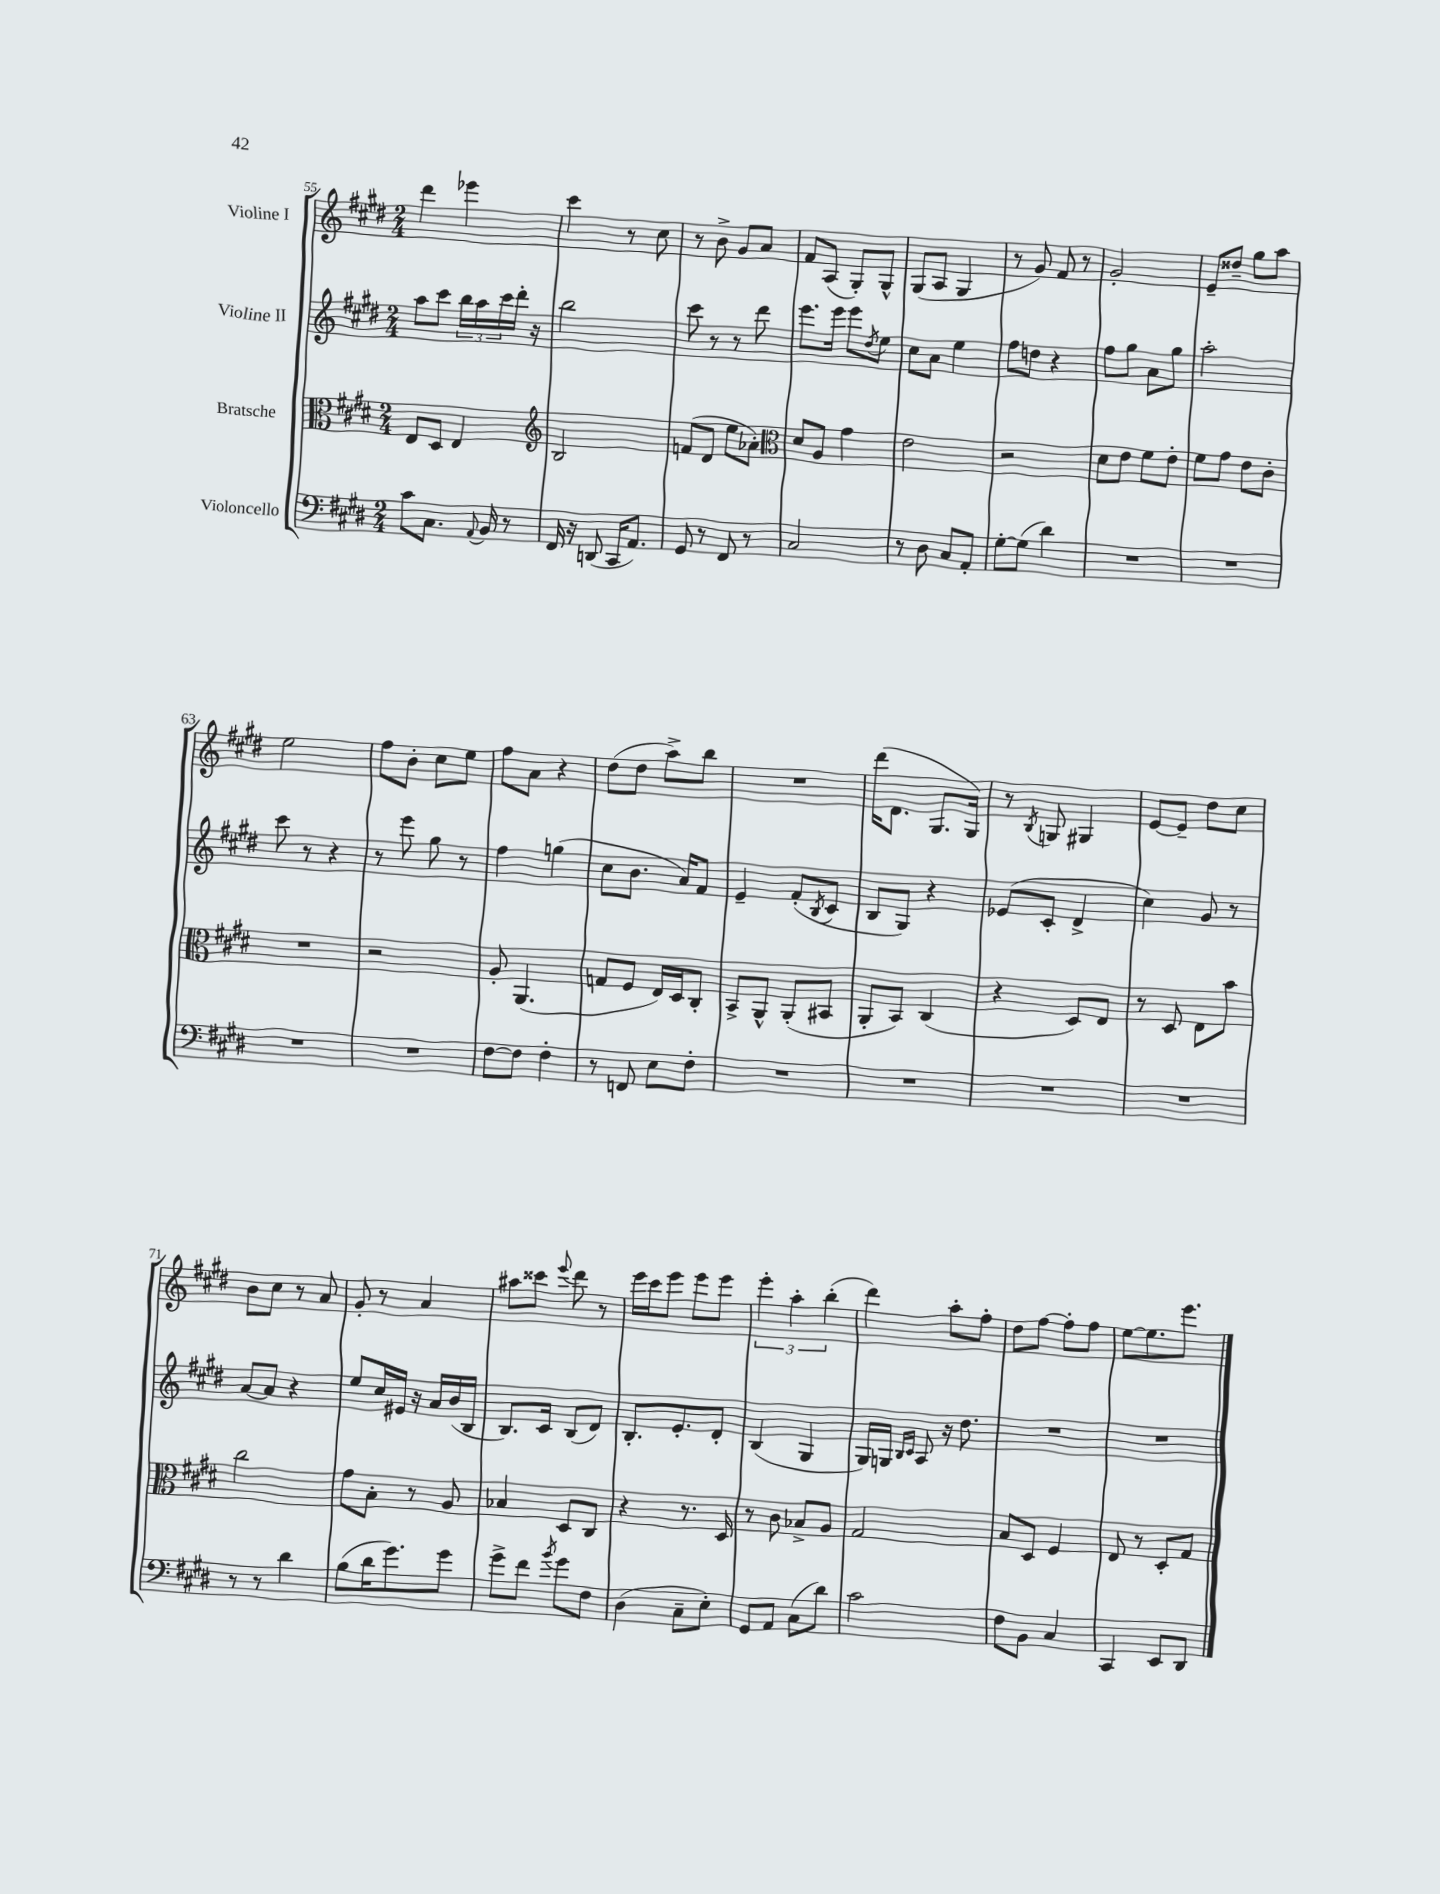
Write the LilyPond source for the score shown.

<<
\new StaffGroup <<
\new Staff = "s0" \with { instrumentName = "Violine I" } {
    \clef treble \key e \major \numericTimeSignature \time 2/4
    dis'''4 ees'''4 |
    cis'''4 r8 cis''8 |
    r8 b'8-> gis'8 a'8 |
    fis'8 a8( gis8-.) gis8-^ |
    gis8( a8 gis4 |
    r8 gis'8) fis'8 r8 |
    gis'2-. |
    e'8-- disis''8-- gis''8 a''8 |
    e''2 |
    fis''8 b'8-. cis''8 e''8 |
    fis''8 a'8 r4 |
    dis''8( dis''8 a''8->) b''8 |
    R2 |
    dis'''16( dis'8. gis8. gis16) |
    r8 \acciaccatura { b8 } g8 gis4 |
    e'8~ e'8-- dis''8 cis''8 |
    b'8 cis''8 r8 a'8 |
    gis'8-. r8 a'4 |
    ais''8 cisis'''8 \appoggiatura { e'''8 } dis'''8 r8 |
    e'''16 cis'''16 e'''8 e'''8 e'''8 |
    \tuplet 3/2 { e'''4-. a''4-. b''4-.( } |
    dis'''4) a''8-. fis''8-. |
    dis''8 fis''8~ fis''8-. fis''8 |
    e''8~ e''8. e'''8. \bar "|." |
}
\new Staff = "s1" \with { instrumentName = "Violine II" } {
    \clef treble \key e \major \numericTimeSignature \time 2/4
    a''8 cis'''8 \tuplet 3/2 { b''16 a''16 cis'''16 } dis'''16-. r16 |
    b''2 |
    cis'''8 r8 r8 dis'''8 |
    e'''8. e'''16 e'''8 \acciaccatura { dis''8 } e''8 |
    cis''8 a'8 e''4 |
    fis''8 d''8 r4 |
    fis''8 gis''8 a'8 gis''8 |
    a''2-. |
    cis'''8 r8 r4 |
    r8 e'''8 gis''8 r8 |
    fis''4 g''4( |
    cis''8 b'8. a'16) fis'8 |
    e'4-- fis'8-.( \acciaccatura { b8 } cis'8 |
    b8 gis8) r4 |
    ees'8( cis'8-. dis'4-> |
    cis''4) gis'8 r8 |
    a'8~ a'8 r4 |
    e''8 cis''16 eis'16 r16 a'16 b'16( b16 |
    b8.) cis'16 b8( dis'8) |
    b8.-. e'8.-. dis'8-. |
    b4( gis4 |
    gis16) g16 \grace { b16 cis'16 } a8 r16 dis''8. |
    R2 |
    R2 \bar "|." |
}
\new Staff = "s2" \with { instrumentName = "Bratsche" } {
    \clef alto \key e \major \numericTimeSignature \time 2/4
    e8 dis8 e4 |
    \clef treble b2 |
    f'8( dis'8 e''8 aes'8-.) |
    \clef alto dis'8 a8 gis'4 |
    e'2 |
    r2 |
    dis'8 e'8 fis'8 e'8-. |
    fis'8 gis'8 e'8 cis'8-. |
    R2 |
    r2 |
    a8-. a,4.( |
    g8 fis8 e16) dis16 cis8-. |
    b,8-> a,8-^ a,8-.( bis,8 |
    a,8-. b,8) cis4( |
    r4 dis8) e8 |
    r8 dis8 e8 b'8 |
    cis''2 |
    gis'8 b8-. r8 a8 |
    bes4 dis8 cis8 |
    r4 r8. dis16 |
    r8 cis'8 bes8-> a8 |
    gis2 |
    b8 dis8 fis4 |
    e8 r8 dis8-. gis8 \bar "|." |
}
\new Staff = "s3" \with { instrumentName = "Violoncello" } {
    \clef bass \key e \major \numericTimeSignature \time 2/4
    cis'8 cis8. \appoggiatura { a,8 } b,16 r8 |
    fis,16 r16 d,8( cis,16 a,8.) |
    gis,8 r8 fis,8 r8 |
    cis2 |
    r8 dis8 cis8 a,8-. |
    gis8~-. gis8( dis'4) |
    R2 |
    R2 |
    R2 |
    R2 |
    fis8~ fis8 fis4-. |
    r8 f,8 e8 fis8-. |
    R2 |
    R2 |
    R2 |
    R2 |
    r8 r8 dis'4 |
    b8( dis'16 gis'8.) gis'8 |
    gis'8-> fis'8 \acciaccatura { b'8 } gis'8 fis8 |
    dis4( cis8-- e8-.) |
    gis,8 a,8 cis8( dis'8) |
    cis'2 |
    fis8 b,8 cis4 |
    cis,4 e,8 dis,8 \bar "|." |
}
>>
>>
\layout { \context { \Score currentBarNumber = #55 } }
